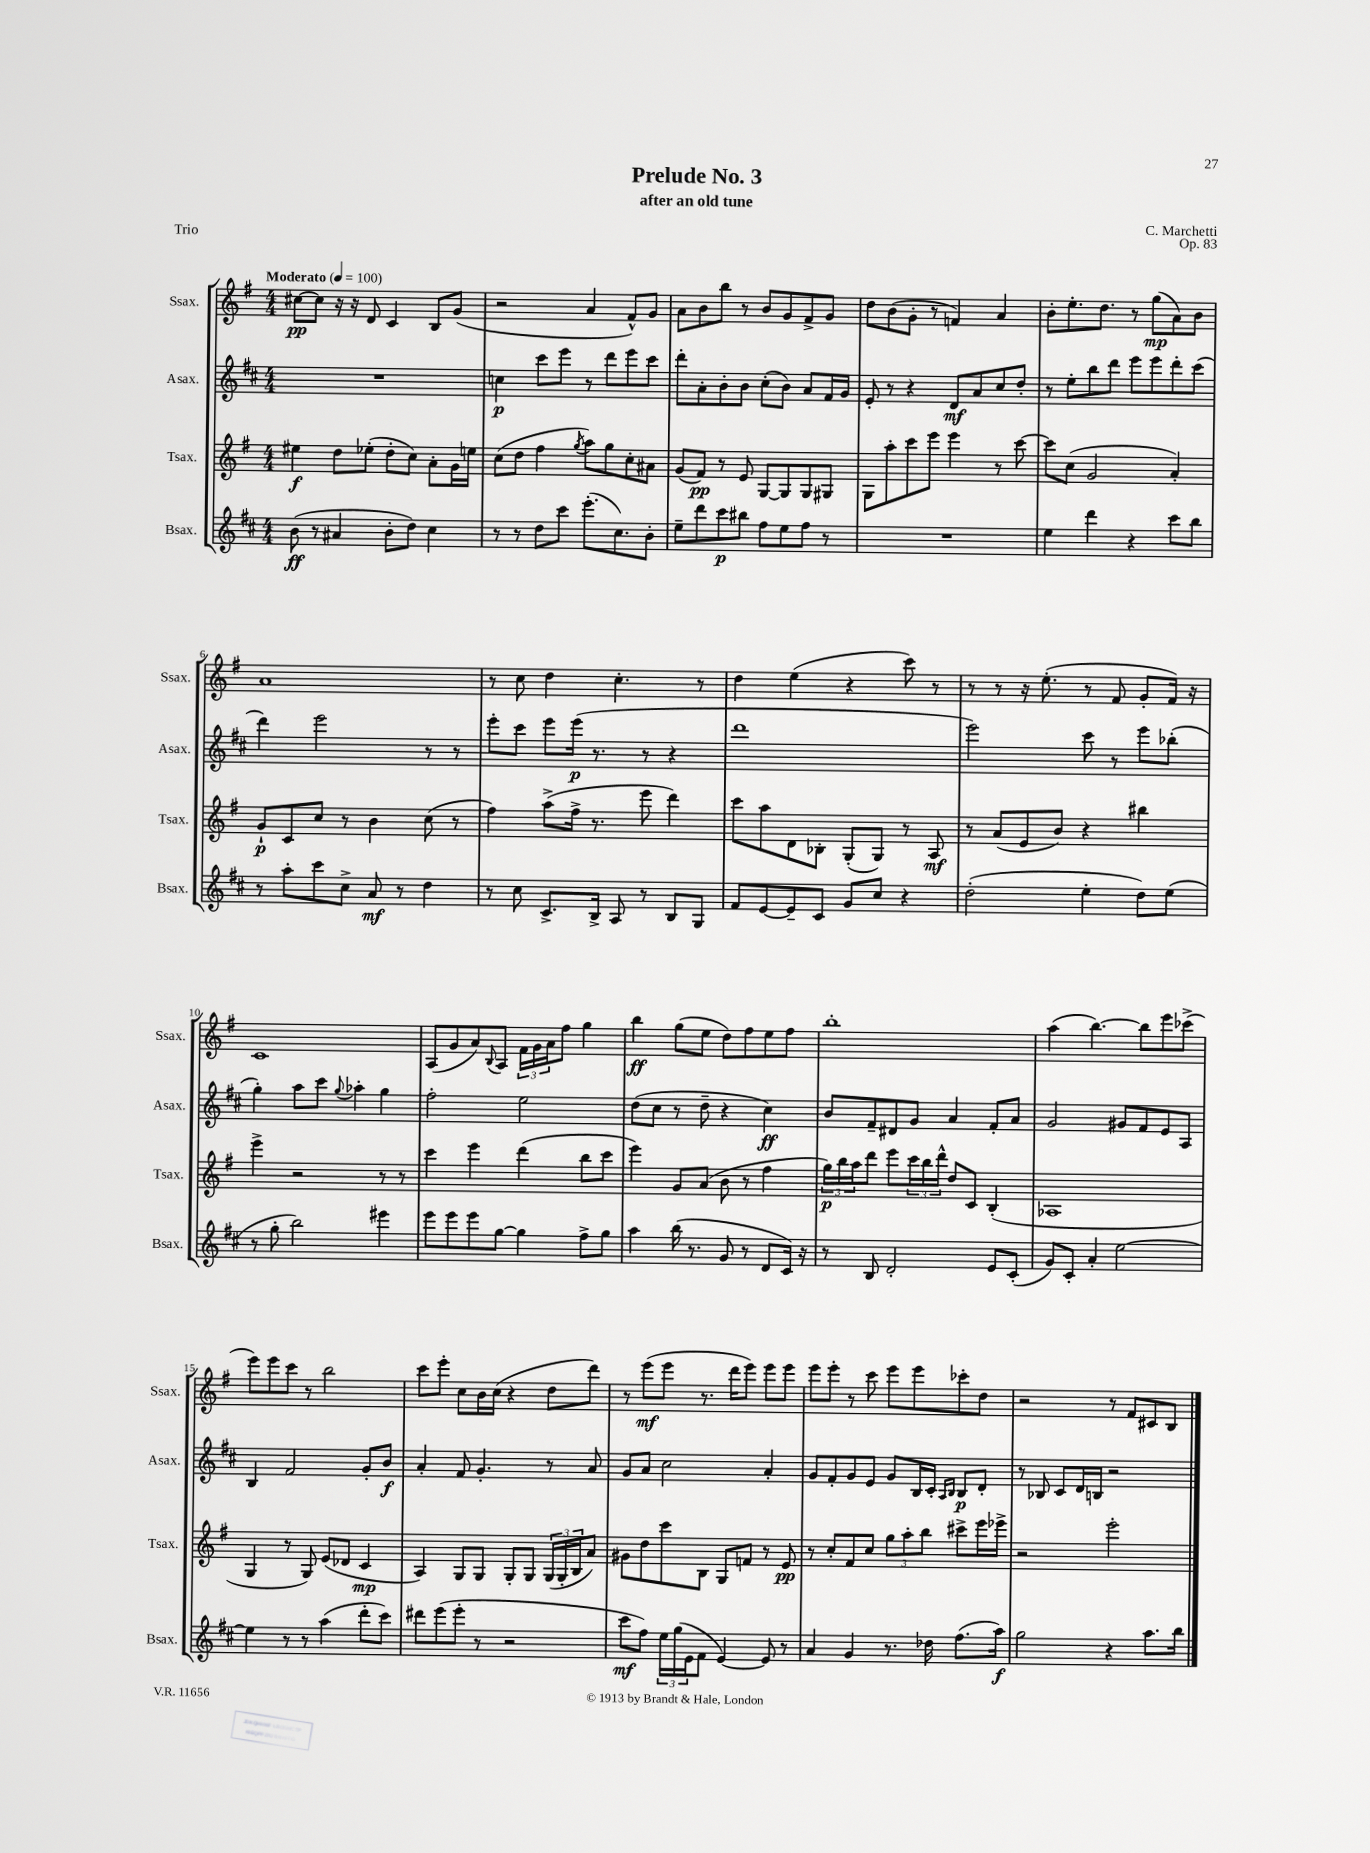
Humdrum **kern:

**kern	**dynam	**kern	**dynam	**kern	**dynam	**kern	**dynam
*part4	*part4	*part3	*part3	*part2	*part2	*part1	*part1
*staff4	*staff4	*staff3	*staff3	*staff2	*staff2	*staff1	*staff1
*I"Bsax.	*	*I"Tsax.	*	*I"Asax.	*	*I"Ssax.	*
*I'Bsax.	*	*I'Tsax.	*	*I'Asax.	*	*I'Ssax.	*
*clefG2	*	*clefG2	*	*clefG2	*	*clefG2	*
*k[f#c#]	*	*k[f#]	*	*k[f#c#]	*	*k[f#]	*
*M4/4	*	*M4/4	*	*M4/4	*	*M4/4	*
*MM100	*	*MM100	*	*MM100	*	*MM100	*
=1	=1	=1	=1	=1	=1	=1	=1
!	!	!	!	!	!	!LO:TX:a:B:t=Moderato	!
(8b\	ff	4ee#X\	f	1r	.	[8cc#X\L	pp
8r	.	.	.	.	.	8cc#\J]	.
4a#X/	.	8dd\L	.	.	.	16r	.
.	.	.	.	.	.	16r	.
.	.	(8ee-X'\J	.	.	.	8d/	.
8b'\L	.	8dd'\L	.	.	.	4c/	.
8dd\J)	.	8cc\J)	.	.	.	.	.
4cc#\	.	8a'\L	.	.	.	8B/L	.
.	.	16g\L	.	.	.	(8g/J	.
.	.	16een\JJ	.	.	.	.	.
=2	=2	=2	=2	=2	=2	=2	=2
8r	.	(8cc\L	.	4ccn\	p	2r	.
8r	.	8dd\J	.	.	.	.	.
8dd\L	.	4ff#\	.	8ccc#\L	.	.	.
8ccc#\J	.	.	.	8eee\J	.	.	.
.	.	8qgg/	.	.	.	.	.
(8.eee'\L	.	8aa\L)	.	8r	.	4a/	.
.	.	8gg\	.	8ddd\L	.	.	.
8.cc#\)	.	.	.	.	.	.	.
.	.	8cc'\	.	8eee\	.	8f#^^/L)	.
8b'\J	.	8a#X\J	.	8ccc#\J	.	8g/J	.
=3	=3	=3	=3	=3	=3	=3	=3
8ee~\L	.	(8g/L	.	8ddd'\L	.	8a\L	.
8ddd\	.	8f#/J)	pp	8a'\	.	8b\	.
8ccc#\	p	8r	.	8b'\	.	8bb\J	.
8bb#X\J	.	8e/	.	8b\J	.	8r	.
8ff#\L	.	[8G/L	.	(8cc#'\L	.	8b/L	.
8ee\	.	8G/]	.	8b\J)	.	8g/	.
8ff#\J	.	8G/	.	8a/L	.	8f#^/	.
8r	.	8G#X/J	.	16f#/L	.	8g/J	.
.	.	.	.	16g/JJ	.	.	.
=4	=4	=4	=4	=4	=4	=4	=4
1r	.	8G\L	.	8e'/	.	8dd\L	.
.	.	8aa'\	.	8r	.	(8b\	.
.	.	8ccc\	.	4r	.	8g'\J	.
.	.	8eee\J	.	.	.	8r	.
.	.	4eee\	.	8d/L	mf	4fn/)	.
.	.	.	.	8a/	.	.	.
.	.	8r	.	8cc#/	.	4a/	.
.	.	[8ccc\	.	8dd'/J	.	.	.
=5	=5	=5	=5	=5	=5	=5	=5
4ee\	.	8ccc\L]	.	8r	.	8b'\L	.
.	.	(8cc\J	.	8ee'\L	.	8.ee'\	.
4ddd\	.	2g/	.	8bb\	.	.	.
.	.	.	.	.	.	8.dd\J	.
.	.	.	.	8ddd\J	.	.	.
4r	.	.	.	8eee\L	.	8r	.
.	.	.	.	8eee\	.	(8gg\L	mp
8ccc#\L	.	4a'/)	.	8ddd'\	.	8a\)	.
8bb\J	.	.	.	(8ccc#\J	.	8b\J	.
!!LO:LB:g=z
=6	=6	=6	=6	=6	=6	=6	=6
8r	.	8g`/L	p	4ddd\)	.	1a	.
8aa'\L	.	8c/	.	.	.	.	.
8ccc#\	.	8cc/J	.	2eee\	.	.	.
8cc#^\J	.	8r	.	.	.	.	.
8a/	mf	4b\	.	.	.	.	.
8r	.	.	.	.	.	.	.
4dd\	.	(8cc\	.	8r	.	.	.
.	.	8r	.	8r	.	.	.
=7	=7	=7	=7	=7	=7	=7	=7
8r	.	4ff#\)	.	8eee'\L	.	8r	.
8cc#\	.	.	.	8ccc#\J	.	8cc\	.
8.c#^/L	.	(8aa^\L	.	8eee\L	.	4dd\	.
.	.	16ff#^\Jk	.	(16eee\Jk	p	.	.
16B^/Jk	.	8.r	.	8.r	.	.	.
8A/	.	.	.	.	.	4.cc'\	.
8r	.	8eee\	.	8r	.	.	.
8B/L	.	4ddd\)	.	4r	.	.	.
8G/J	.	.	.	.	.	8r	.
=8	=8	=8	=8	=8	=8	=8	=8
8f#/L	.	8ccc\L	.	1ddd	.	4dd\	.
[8e/	.	8aa\	.	.	.	.	.
8e~/]	.	8d\	.	.	.	(4ee\	.
8c#/J	.	8B-X'\J	.	.	.	.	.
8g/L	.	(8G'/L	.	.	.	4r	.
8cc#/J	.	8G/J)	.	.	.	.	.
4r	.	8r	.	.	.	8ccc\)	.
.	.	8A/	mf	.	.	8r	.
=9	=9	=9	=9	=9	=9	=9	=9
(2dd'\	.	8r	.	2eee\)	.	8r	.
.	.	(8a/L	.	.	.	8r	.
.	.	8e/	.	.	.	16r	.
.	.	.	.	.	.	(8.ee'\	.
.	.	8b/J)	.	.	.	.	.
4ee'\	.	4r	.	8ccc#\	.	8r	.
.	.	.	.	8r	.	8f#/	.
8dd\L)	.	4bb#X\	.	8eee\L	.	8g'/L	.
(8ee\J	.	.	.	(8bb-X'\J	.	16f#/Jk)	.
.	.	.	.	.	.	16r	.
!!LO:LB:g=z
=10	=10	=10	=10	=10	=10	=10	=10
8r	.	4eee^\	.	4gg'\)	.	1c	.
8gg'\	.	.	.	.	.	.	.
2bb\)	.	2r	.	8aa\L	.	.	.
.	.	.	.	8ccc#\J	.	.	.
.	.	.	.	8qqgg/	.	.	.
.	.	.	.	4aa-X'\	.	.	.
4eee#X\	.	8r	.	4gg\	.	.	.
.	.	8r	.	.	.	.	.
=11	=11	=11	=11	=11	=11	=11	=11
8eee\L	.	4ccc\	.	2ff#'\	.	(8A/L	.
8eee\	.	.	.	.	.	8g/	.
8eee\	.	4eee\	.	.	.	8a/)	.
.	.	.	.	.	.	8qqB/	.
[8gg\J	.	.	.	.	.	8A/J	.
4gg\]	.	(4ddd\	.	2ee\	.	24f#\LL	.
.	.	.	.	.	.	24g\	.
.	.	.	.	.	.	24a\J	.
.	.	.	.	.	.	8ff#\J	.
8ff#^\L	.	8bb\L	.	.	.	4gg\	.
8gg\J	.	8ccc\J	.	.	.	.	.
=12	=12	=12	=12	=12	=12	=12	=12
4aa\	.	4eee\)	.	(8dd\L	.	4bb\	ff
.	.	.	.	8cc#\J	.	.	.
(16bb\	.	8g/L	.	8r	.	(8gg\L	.
8.r	.	.	.	.	.	.	.
.	.	(8a/J	.	8dd~\	.	8ee\J	.
8g/	.	8b\	.	4r	.	8dd\L)	.
8r	.	8r	.	.	.	8ff#\	.
8d/L	.	4ff#\	.	4cc#\)	ff	8ee\	.
16c#/Jk)	.	.	.	.	.	8ff#\J	.
16r	.	.	.	.	.	.	.
=13	=13	=13	=13	=13	=13	=13	=13
8r	.	24gg\LL)	p	8b/L	.	1bb'	.
.	.	24bb\	.	.	.	.	.
.	.	24aa\J	.	.	.	.	.
8B/	.	8ddd\J	.	8f#~/	.	.	.
2d'/	.	8eee\L	.	8d#X/	.	.	.
.	.	24ccc\L	.	8g/J	.	.	.
.	.	24bb\	.	.	.	.	.
.	.	24ddd^^\JJ	.	.	.	.	.
.	.	8dd/L	.	4a/	.	.	.
.	.	8c/J	.	.	.	.	.
8e/L	.	(4B'/	.	8f#'/L	.	.	.
(8c#'/J	.	.	.	8a/J	.	.	.
=14	=14	=14	=14	=14	=14	=14	=14
8g/L)	.	1A-X	.	2g/	.	(4aa\	.
8c#'/J	.	.	.	.	.	.	.
4a'/	.	.	.	.	.	[4.bb\)	.
[2ee\	.	.	.	8g#X/L	.	.	.
.	.	.	.	8f#/	.	8bb\L]	.
.	.	.	.	8e/	.	8eee\	.
.	.	.	.	8A/J	.	(8ccc-X^\J	.
!!LO:LB:g=z
=15	=15	=15	=15	=15	=15	=15	=15
4ee\]	.	4G/	.	4B/	.	8eee\L)	.
.	.	.	.	.	.	8eee\	.
8r	.	8r	.	2f#/	.	8ccc\J	.
8r	.	8G/)	.	.	.	8r	.
(4aa\	.	(8e/L	.	.	.	2bb\	.
.	.	8d-X/J	.	.	.	.	.
8ddd'\L	.	4c/	mp	8g'/L	.	.	.
8ccc#\J)	.	.	.	8b/J	f	.	.
=16	=16	=16	=16	=16	=16	=16	=16
8ddd#X\L	.	4A/)	.	4a'/	.	8ccc\L	.
(8eee\	.	.	.	.	.	8eee'\J	.
8eee'\J	.	8G/L	.	8f#/	.	8cc\L	.
8r	.	8G/J	.	4.g'/	.	16b\L	.
.	.	.	.	.	.	(16cc\JJ	.
2r	.	8G'/L	.	.	.	4r	.
.	.	8G/J	.	.	.	.	.
.	.	(24G/LL	.	8r	.	8dd\L	.
.	.	24G'/	.	.	.	.	.
.	.	24B/J	.	.	.	.	.
.	.	8a/J)	.	8a/	.	8ddd\J)	.
=17	=17	=17	=17	=17	=17	=17	=17
8ccc#\L	mf	8g#X\L	.	8g/L	.	8r	.
8ff#\J)	.	8dd\	.	8a/J	.	(8eee\L	mf
24ee\LL	.	8ccc\	.	2cc#\	.	8eee\J	.
(24gg\	.	.	.	.	.	.	.
24e\J	.	.	.	.	.	.	.
8f#\J	.	8B\J	.	.	.	8.r	.
[4e/)	.	8G/L	.	.	.	.	.
.	.	.	.	.	.	16ddd\KL	.
.	.	8fn/J	.	.	.	8eee\J)	.
8e/]	.	8r	.	4a'/	.	8eee\L	.
8r	.	8e/	pp	.	.	8eee\J	.
=18	=18	=18	=18	=18	=18	=18	=18
4a/	.	8r	.	8g/L	.	8eee\L	.
.	.	8cc'/L	.	8f#'/	.	8eee'\J	.
4g/	.	8f#/	.	8g/	.	8r	.
.	.	8cc/J	.	8e/J	.	8ccc\	.
8.r	.	12gg\L	.	8g/L	.	8eee\L	.
.	.	12aa'\	.	.	.	.	.
.	.	.	.	16B/L	.	8eee\	.
.	.	12bb\J	.	.	.	.	.
16dd-X\	.	.	.	16c#'/JJ	.	.	.
.	.	.	.	16qqA/LL	.	.	.
.	.	.	.	16qqB/JJ	.	.	.
(8.ff#\L	.	8ccc#X^\L	.	8B/L	p	8ccc-X'\	.
.	.	16eee\L	.	8d'/J	.	8dd\J	.
16aa\Jk)	f	16eee-X^\JJ	.	.	.	.	.
=19	=19	=19	=19	=19	=19	=19	=19
2gg\	.	2r	.	8r	.	2r	.
.	.	.	.	8B-X/	.	.	.
.	.	.	.	8c#/L	.	.	.
.	.	.	.	16d/L	.	.	.
.	.	.	.	16Bn/JJ	.	.	.
4r	.	2eee'\	.	2r	.	8r	.
.	.	.	.	.	.	8f#/L	.
8.aa\L	.	.	.	.	.	8c#X/	.
.	.	.	.	.	.	8B/J	.
16bb\Jk	.	.	.	.	.	.	.
==	==	==	==	==	==	==	==
*-	*-	*-	*-	*-	*-	*-	*-
